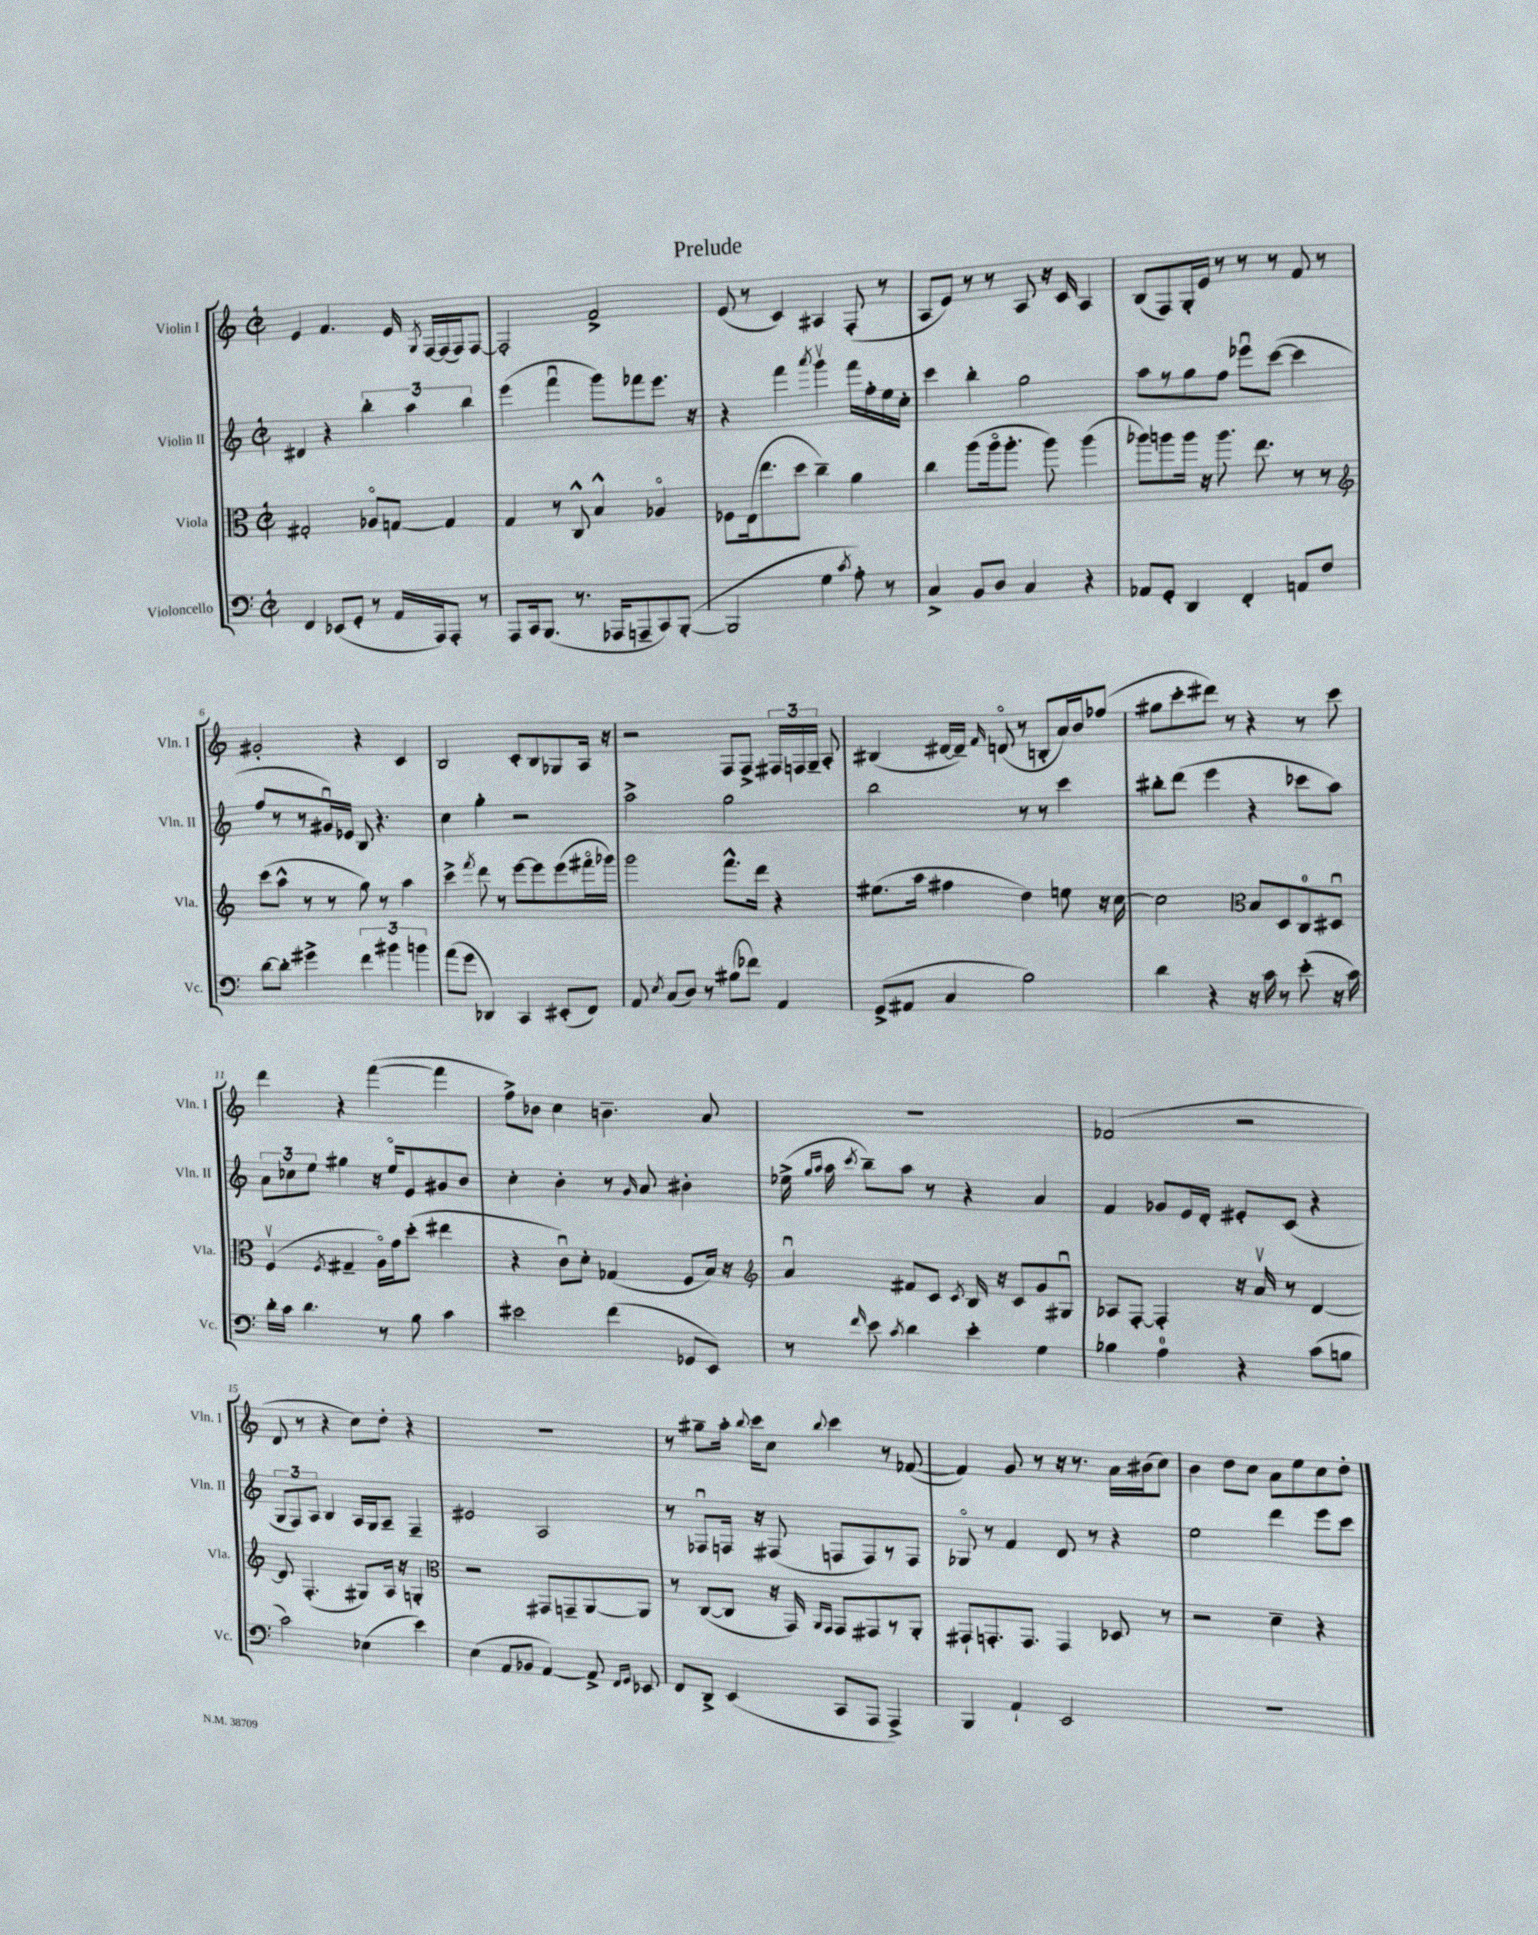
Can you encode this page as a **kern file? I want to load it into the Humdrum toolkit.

**kern	**kern	**kern	**kern
*staff4	*staff3	*staff2	*staff1
*clefF4	*clefC3	*clefG2	*clefG2
*k[]	*k[]	*k[]	*k[]
*M2/2	*M2/2	*M2/2	*M2/2
*met(c|)	*met(c|)	*met(c|)	*met(c|)
4FF/	2G#'/	4d#/	4e/
(8EE-/L	.	4r	4.f/
8GG'/J	.	.	.
8r	8A-o/L	6bb'\	.
16AA/LL	[8G/J	.	16e/
.	.	6aa\	.
.	.	.	8qG/
16AAA/J)	.	.	[16F/LL
8AAA'/J	4G/]	.	(16F/]
.	.	.	16F/J)
.	.	6bb\	.
8r	.	.	[8F/J
=	=	=	=
8AAA/L	4G/	(4eee\	2F'/]
16CC/k	.	.	.
(8.BBB/J	.	.	.
.	8r	4fffu\	.
8.r	8C^^/	.	.
.	4B^^/	8ggg\L)	2f^/
16AAA-/LK	.	.	.
8AAA~/	.	8fff-\	.
8CC/)	4A-o/	8.eee\J	.
([8BBB'/J	.	.	.
.	.	16r	.
=	=	=	=
2BBB/]	8F-\L	4r	(8e/
.	(16E\k	.	8r
.	8.ee\	.	.
.	.	4fff\	4c/)
.	8dd\J	.	.
.	.	8qaaa/	.
4G\	4cc~\)	4gggv\	4A#/
8qc/	.	.	.
8A'\)	4a\	16fff\LL	(8F'/
.	.	16ff'\	.
8r	.	16ee\	8r
.	.	16cc'\JJ	.
=	=	=	=
4C^/	4cc\	4ccc\	8A/L
.	.	.	8e/J)
8BB/L	(8aa\L	4bb'\	8r
8D/J	16aao\k	.	8r
.	8.aa'\J	.	.
4C/	.	2gg\	8A/
.	8aa\)	.	16r
.	.	.	16c/
4r	(4aa\	.	4A/
=	=	=	=
8AA-/L	8aa-\L)	8aa\L	(8B/L
8GG'/J	8aa\	8r	8F/)
4DD/	16aa\Jk	8gg\	16G'/L
.	16r	.	16e/JJ
.	8.aa\	8ff\J	8r
4FF'/	.	8eee-u\L	8r
.	8.ee\	.	.
.	.	([8ccc\J	8r
8AA/L	8r	4ccc\]	8f/
8F/J	8r	.	8r
=	=	=	=
*	*clefG2	*	*
[8d\L	(8ccc\L	8ff/L	2g#'/
8d'\]J	8aa^^\J	8r	.
4g#^\	8r	8r	.
.	8r	16g#u/L)	.
.	.	16e-/JJ	.
6f\	8gg\)	8B/	4r
.	8r	4.r	.
6b#\	.	.	.
.	4aa\	.	4c/
6b\	.	.	.
=	=	=	=
(8a\L	4ccc^\	4cc\	2B/
8g\J	.	.	.
.	8qfff/	.	.
4DD-/)	8ddd\	4gg'\	.
.	8r	.	.
4CC/	[8eee\L	2r	8c'/L
.	8eee\]	.	8B/
(8EE#'/L	(8eee\	.	8G-/
8FF/J)	16fff#o\L	.	16A/Jk
.	16ggg-\JJ)	.	16r
=	=	=	=
8AA/	2ggg\	2aa^\	2r
8qE/	.	.	.
(8C/L	.	.	.
8D/J)	.	.	.
8r	.	.	.
(8B#\L	8.fff^^\L	2gg\	8F/L
8f-\J)	.	.	8F^/J
.	16ddd\Jk	.	.
4AA/	4r	.	24F#/LL
.	.	.	24F/
.	.	.	24G~/JJ
.	.	.	8A'/
=	=	=	=
(8GG^/L	(8.ee#\L	2bb\	(4B#/
8AA#/J	.	.	.
.	16aa\Jk	.	.
4C/	4ff#\	.	[16d#/LL
.	.	.	16d#~/]JJ)
.	.	.	16qqf/
.	.	.	(8do/
2B\)	4dd\)	8r	8r
.	.	8r	8B'/L
.	8ee\	4ccc\	16a/L)
.	.	.	16b/J
.	16r	.	(8ff-/J
.	[16cc\	.	.
=	=	=	=
4d\	2cc\]	8bb#'\L	8gg#\L
.	.	(8ddd\J	8ccc'\
4r	.	4eee\	8ddd#\J)
.	.	.	8r
*	*clefC3	*	*
16r	8B/L	4r	4r
16c\	.	.	.
8r	8D/	.	.
(8e'\	8C/	8ccc-\L	8r
16r	8D#u/J	8aa\J)	8ccc\
16c\)	.	.	.
=	=	=	=
16d'\LL	(4Fv/	12a\L	4ddd\
16c\JJ	.	.	.
.	.	12cc-\	.
4.d\	.	.	.
.	.	12ee\J	.
.	8qF/	.	.
.	4G#~/	4gg#\	4r
8r	16Ao\LL)	16r	([4fff\
.	16g\J	16eeo/LK	.
8B\	(8dd'\J	8e/	.
4c\	4ee#\	8g#/	4fff\]
.	.	8b/J	.
=	=	=	=
2e#\	4r	4cc'\	8ff^\L)
.	.	.	8b-\J
.	8cu\L)	4b'\	4cc\
.	8d'\J	.	.
(4f\	(4G-/	8r	4.b~\
.	.	16qqg/	.
.	.	8a/	.
8GG-/L	8F/L	4b#'\	.
8EE/J)	16B/Jk)	.	8a/
.	16r	.	.
=	=	=	=
*	*clefG2	*	*
8r	4au/	(16ee-^\	1r
.	.	16qqgg/LL	.
.	.	16qqaa/JJ	.
.	.	16aa\	.
16qqf/	.	8qccc/	.
8e\	.	8bb~\L)	.
8qc/	.	.	.
4d\	8f#/L	8aa\J	.
.	8c/J	8r	.
.	8qc/	.	.
4e'\	16B/	4r	.
.	16r	.	.
.	8c/L	.	.
4G\	8g/	4a/	.
.	8G#u/J	.	.
=	=	=	=
4B-\	8A-/L	4f/	(2f-/
.	[8F'/J	.	.
4A\	4F'/]	8g-/L	.
.	.	16e/L	.
.	.	16d'/JJ	.
4r	16r	8e#'/L	2r
.	16av/	.	.
.	8r	(8c/J	.
(8c\L	[4d/	4r	.
8B\J	.	.	.
=	=	=	=
2c\)	8d/]	12G/L	8d/
.	.	12F/)	.
.	(4.F'/	.	8r
.	.	12A/J	.
.	.	4B/	4r
(4E-\	8G#/L)	16A/LL	8cc\L)
.	.	16G/J	.
.	16A/Jk	8A~/J	8dd'\J
.	16r	.	.
4e\)	4G'/	4F~/	4r
=	=	=	=
*	*clefC3	*	*
(4E\	2r	2e#/	1r
8AA/L	.	.	.
8BB-/J	.	.	.
[4AA/)	8GG#/L	2A/	.
.	8GG~/	.	.
8AA^/]	[8AA/	.	.
16qqFF/LL	.	.	.
16qqGG/JJ	.	.	.
8EE-/	8AA/]J	.	.
=	=	=	=
8FF/L	8r	8r	8r
8DD^/J	([8C/L	8F-u/L	8gg#~\L
(4EE/	8C/]J	16F/Jk	16aa'\Jk
.	.	.	8qqbb/
.	.	16r	16ccc\LK
.	16r	(8F#/	8cc\J
.	16GG/)	.	.
.	16qqAA/LL	.	.
.	16qqGG/JJ	.	8qqbb/
8CC/L	8GG/L	8F/L	4ccc\
8AAA/J	8GG#/	8F/)	.
4AAA^/)	8r	8r	8r
.	8AA'/J	8F/J	([8f-/
=	=	=	=
4BBB/	8GG#`/L	8G-o/	4f-/])
.	8.GG'/	8r	.
4AA`/	.	4f/	8g/
.	8.GG/J	.	.
.	.	.	8r
2EE/	4GG/	8d/	16r
.	.	.	8.r
.	.	8r	.
.	8D-/	4r	16a\LL
.	.	.	(16b#\J
.	8r	.	8cc\J)
=	=	=	=
1r	2r	2ee\	4b\
.	.	.	8dd\L
.	.	.	8cc\J
.	4d~\	4ddd\	8a\L
.	.	.	8ee\
.	4r	8eee\L	8cc\
.	.	8ccc\J	8dd'\J
==	==	==	==
*-	*-	*-	*-
